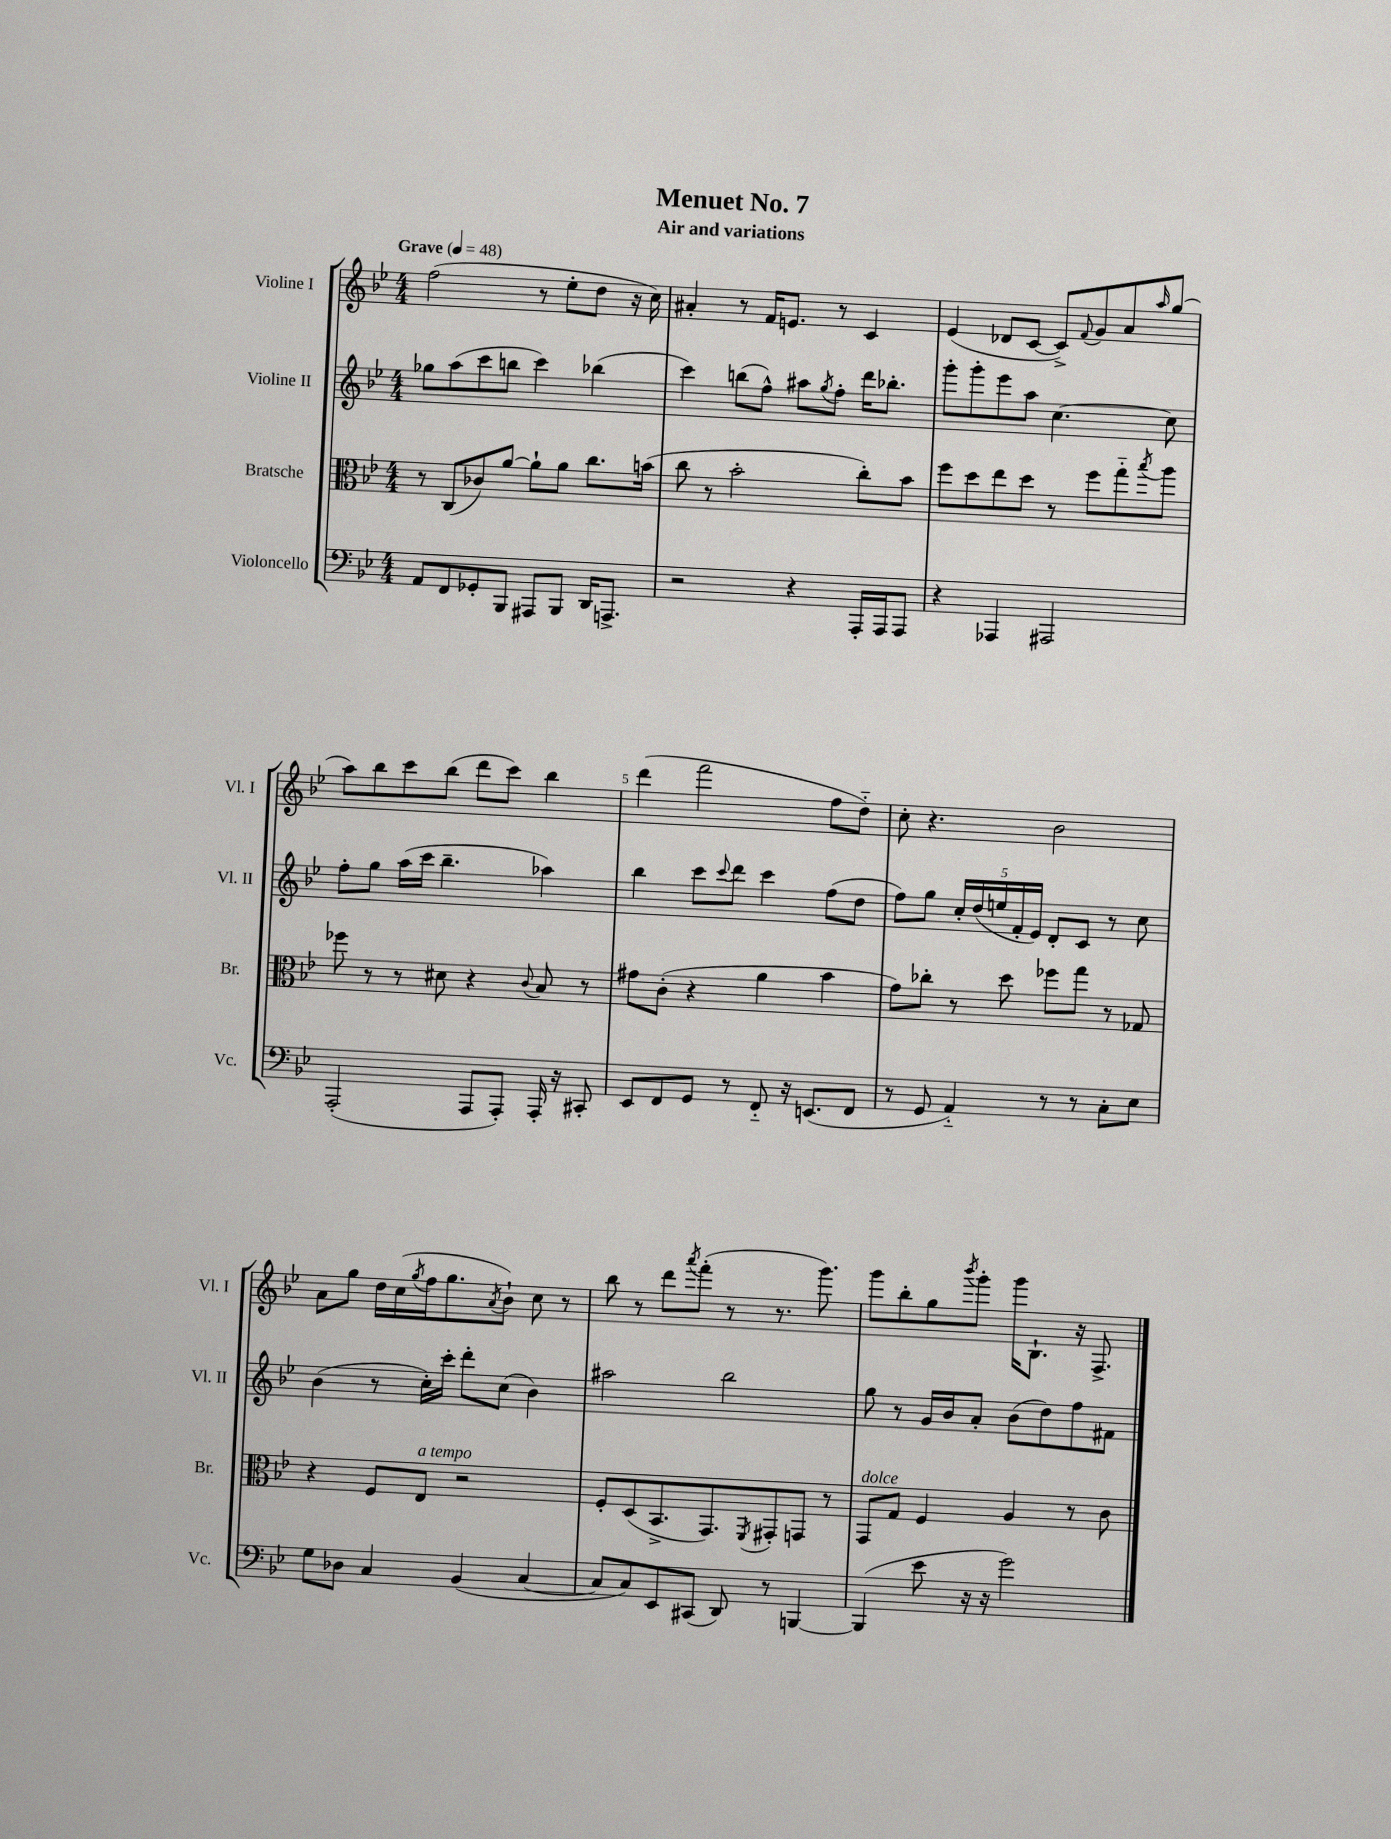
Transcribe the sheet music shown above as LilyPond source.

\header { title = "Menuet No. 7" subtitle = "Air and variations" }
<<
\new StaffGroup <<
\new Staff = "s0" \with { instrumentName = "Violine I" shortInstrumentName = "Vl. I" } {
    \clef treble \key bes \major \numericTimeSignature \time 4/4 \tempo "Grave" 4 = 48
    f''2( r8 ees''8-. d''8 r16 c''16) |
    ais'4-. r8 f'16 e'8. r8 c'4 |
    ees'4( des'8 c'8~ c'8->) \appoggiatura { f'8 } g'8 a'8 \grace { a''16 } g''8( |
    a''8) bes''8 c'''8 bes''8( d'''8 c'''8) bes''4 |
    d'''4( f'''2 f''8 d''8-_) |
    c''8-. r4. bes'2 |
    a'8 g''8 d''16 c''16( \acciaccatura { g''8 } f''16 g''8. \acciaccatura { a'8 } bes'8-!) c''8 r8 |
    bes''8 r8 d'''8 \acciaccatura { a'''8 } f'''8-.( r8 r8. g'''8.) |
    g'''8 bes''8-. g''8 \acciaccatura { bes'''8 } g'''8-. g'''16 bes8.-! r16 f8.-> \bar "|." |
}
\new Staff = "s1" \with { instrumentName = "Violine II" shortInstrumentName = "Vl. II" } {
    \clef treble \key bes \major \numericTimeSignature \time 4/4
    ges''8 a''8( c'''8 b''8 c'''4) bes''4( |
    c'''4) b''8( f''8-^) ais''8 \acciaccatura { g''8 } f''8-. d'''16 bes''8.-. |
    g'''8-. g'''8-. ees'''8 a''8 c''4.~ c''8 |
    f''8-. g''8 a''16( c'''16 bes''4.-- aes''4) |
    bes''4 c'''8 \appoggiatura { c'''8 } d'''8 c'''4 f''8( d''8 |
    f''8) g''8 \tuplet 5/4 { c''16-. d''16( e''16 f'16-. ees'16) } d'8-. c'8 r8 c''8 |
    bes'4( r8 c''16-.) c'''16-. d'''8-. c''8( bes'4) |
    ais''2 bes''2 |
    g''8 r8 g'16 bes'16 a'8-. bes'8( d''8) f''8 fis'8 \bar "|." |
}
\new Staff = "s2" \with { instrumentName = "Bratsche" shortInstrumentName = "Br." } {
    \clef alto \key bes \major \numericTimeSignature \time 4/4
    r8 c8( ces'8) a'8~ a'8-! a'8 c''8. b'16( |
    c''8 r8 bes'2-. c''8-.) bes'8 |
    f''8 d''8 ees''8 d''8 r8 f''8 g''8-_ \acciaccatura { bes''8 } a''8 |
    fes''8 r8 r8 dis'8 r4 \appoggiatura { c'8 } bes8 r8 |
    gis'8 c'8-.( r4 a'4 bes'4 |
    g'8) ces''8-. r8 d''8 fes''8 g''8 r8 ges8 |
    r4 f8 ees8^\markup { \italic "a tempo" } r2 |
    f8-. d8( bes,8.-> g,8.) \acciaccatura { f,8 } gis,8-. g,8 r8 |
    g,8^\markup { \italic "dolce" } g8 f4 a4 r8 c'8 \bar "|." |
}
\new Staff = "s3" \with { instrumentName = "Violoncello" shortInstrumentName = "Vc." } {
    \clef bass \key bes \major \numericTimeSignature \time 4/4
    a,8 f,8 ges,8-. bes,,8 ais,,8 bes,,8 d,16 a,,8.-> |
    r2 r4 a,,16-. a,,16 a,,8 |
    r4 aes,,4 ais,,2 |
    a,,2-.( a,,8 a,,8-.) a,,16-. r16 cis,8-. |
    ees,8 f,8 g,8 r8 f,8-_ r16 e,8.( f,8 |
    r8 g,8 a,4-_) r8 r8 c8-. ees8 |
    g8 des8 c4 bes,4( c4~ |
    c8 c8) ees,8 cis,8( d,8) r8 b,,4~ |
    b,,4( ees'8 r16 r16 g'2) \bar "|." |
}
>>
>>
\layout { \context { \Score \override BarNumber.break-visibility = ##(#f #t #t) barNumberVisibility = #(every-nth-bar-number-visible 5) } }
